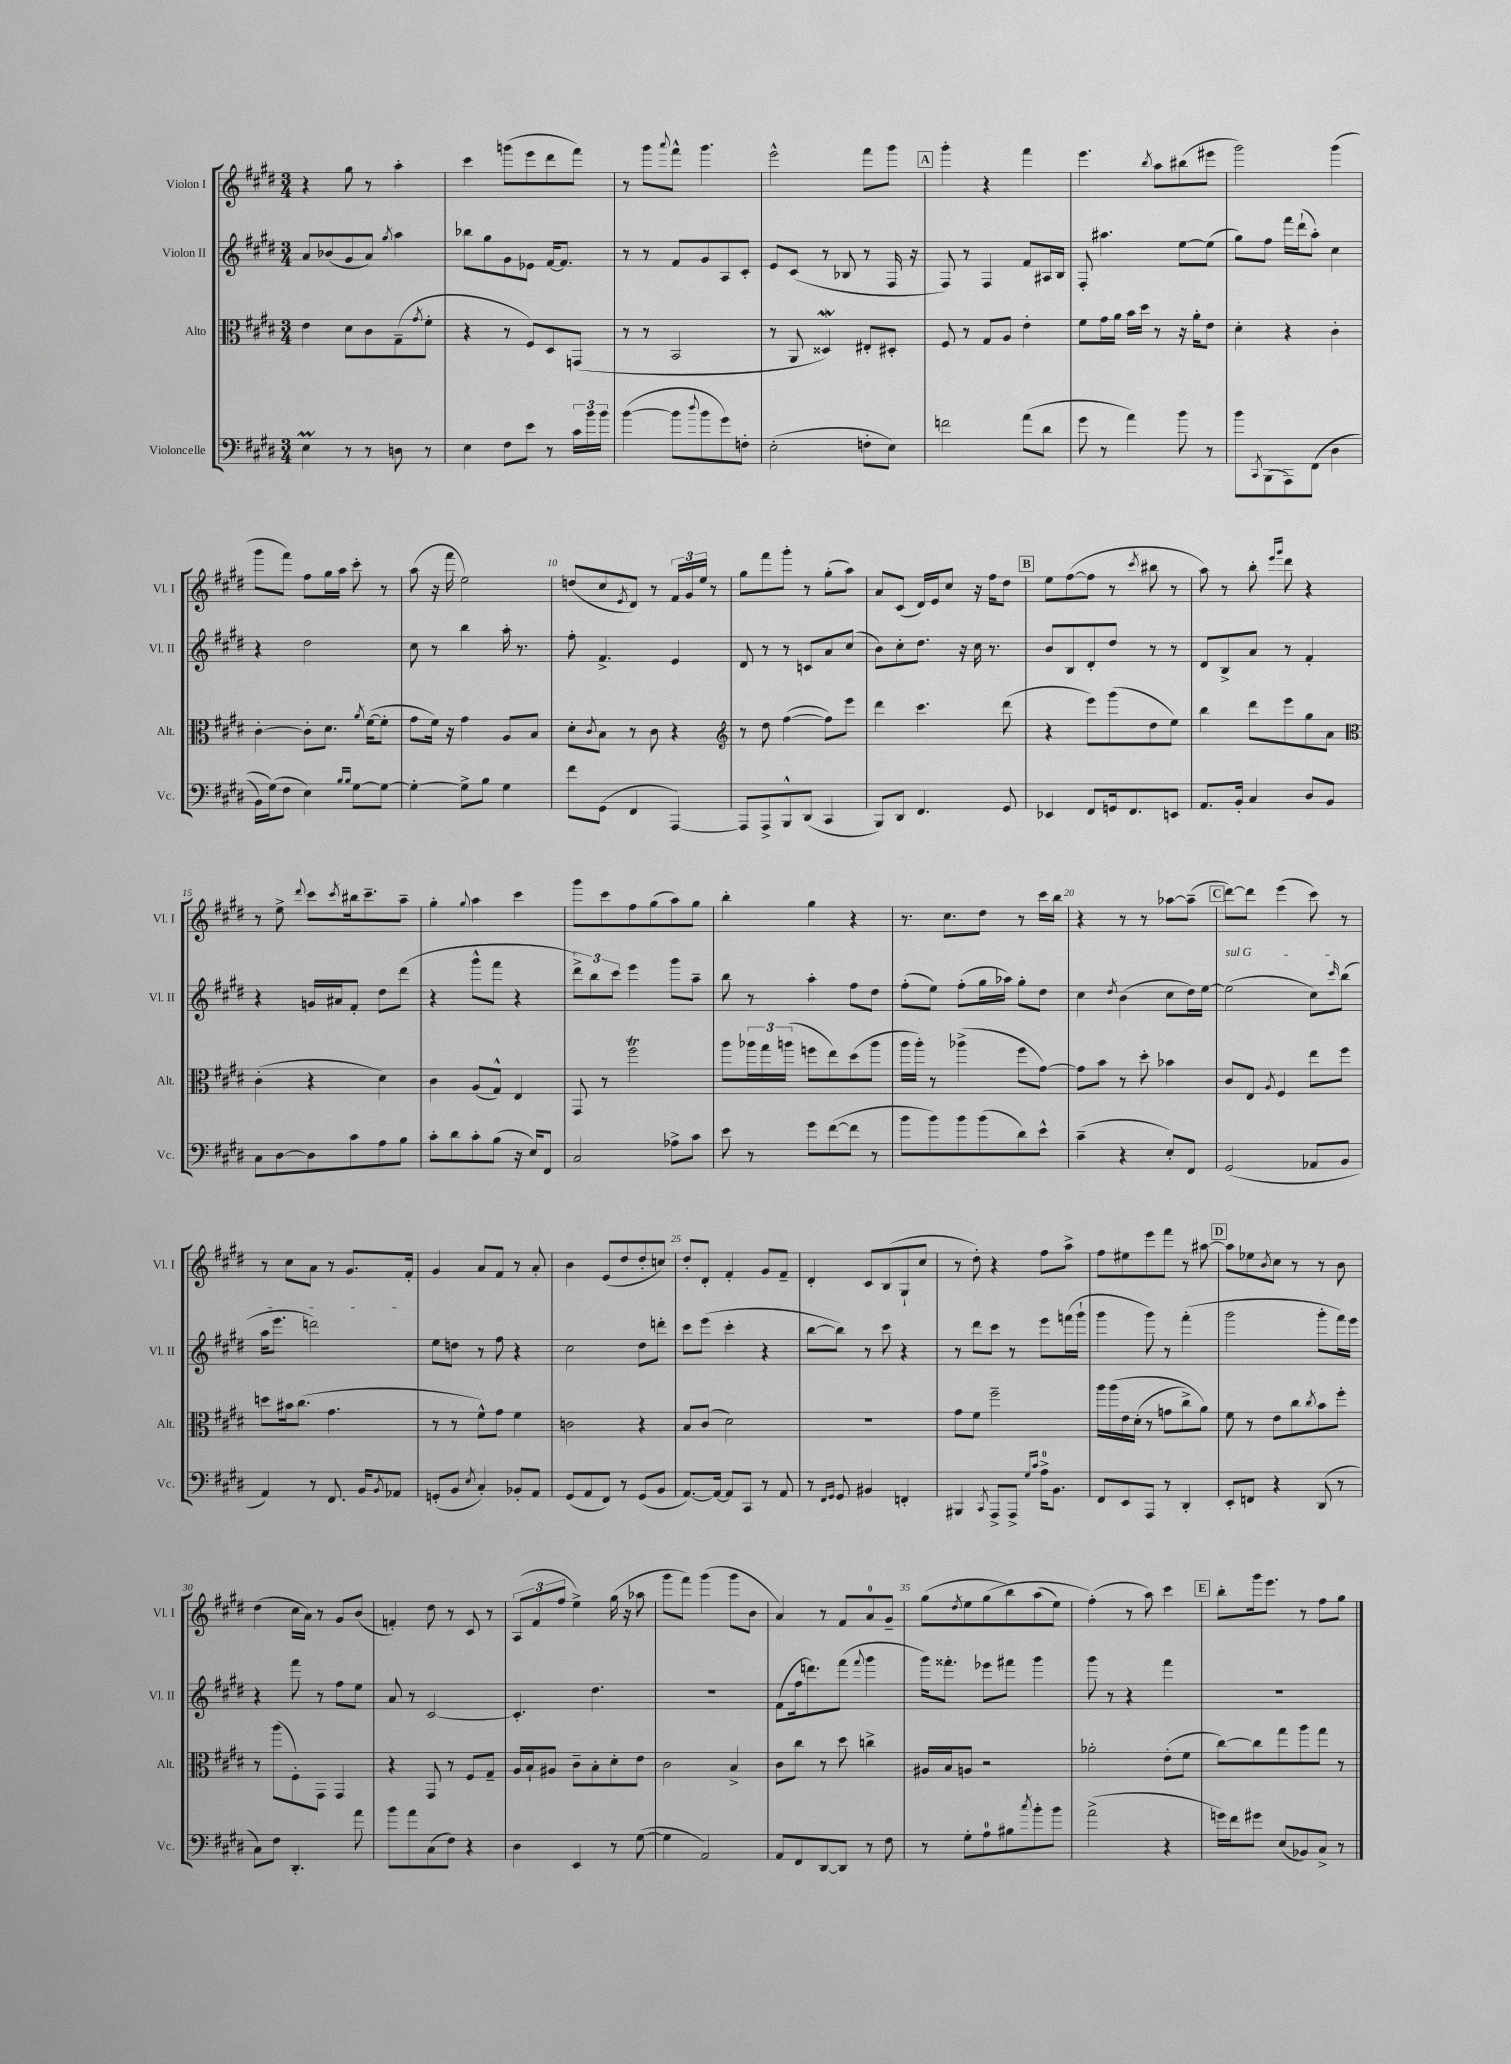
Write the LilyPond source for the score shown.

<<
\new StaffGroup <<
\new Staff = "s0" \with { instrumentName = "Violon I" shortInstrumentName = "Vl. I" } {
    \clef treble \key e \major \numericTimeSignature \time 3/4
    r4 gis''8 r8 a''4-. |
    cis'''4 g'''8( e'''8 dis'''8 fis'''8) |
    r8 gis'''8 \appoggiatura { a'''8 } fis'''8-^ gis'''4. |
    e'''2-^ fis'''8 gis'''8 |
    \mark \markup { \box "A" } gis'''4-. r4 fis'''4 |
    e'''4. \acciaccatura { b''8 } a''8 bis''8( eis'''8 |
    gis'''2) gis'''4( |
    gis'''8 fis'''8) fis''8 gis''16 a''16 cis'''8-. r8 |
    a''8( r16 fis'''16 e''2) |
    d''8( cis''8 \acciaccatura { e'8 } dis'8) r8 \tuplet 3/2 { fis'16 gis'16 e''16 } r8 |
    gis''8 fis'''8 gis'''8-. r8 gis''8-.( a''8) |
    a'8 cis'8( dis'16) e'16 cis''8 r16 fis''16 dis''8 |
    \mark \markup { \box "B" } e''8 fis''8~( fis''8 r8 \acciaccatura { cis'''8 } bis''8 r8 |
    a''8) r8 b''8-. \grace { e'''16 gis'''16 } dis'''8 r4 |
    r8 e''8-> \appoggiatura { dis'''8 } cis'''8 \acciaccatura { cis'''8 } bis''16 cis'''8.-- a''8-- |
    gis''4-. \appoggiatura { gis''8 } a''4 cis'''4 |
    gis'''8 cis'''8 fis''8 gis''8( a''8) gis''8 |
    b''4-. gis''4 r4 |
    r8. cis''8. dis''8 r8 cis'''16 b''16 |
    r4 r8 r8 aes''8~ aes''8--( |
    \mark \markup { \box "C" } dis'''8~) dis'''8 e'''4( cis'''8) r8 |
    r8 cis''8 a'8 r8 gis'8. fis'16-. |
    gis'4 a'8 fis'8 r8 a'8-. |
    b'4 e'8( dis''8 dis''8-. c''8) |
    dis''8-. dis'8-. fis'4-. gis'8 fis'8-- |
    dis'4-. cis'8 b8( gis8-! cis''8 |
    r8 dis''8-.) r4 fis''8 a''8-> |
    fis''8 eis''8 e'''8 fis'''8 r8 ais''8~ |
    \mark \markup { \box "D" } ais''8 ees''8 \acciaccatura { b'8 } cis''8 r8 r8 b'8 |
    dis''4( cis''16 a'16) r8 gis'8 b'8( |
    f'4-.) dis''8 r8 cis'8 r8 |
    \tuplet 3/2 { a8( fis'8 fis''8 } e''4->) gis''16( r16 aes''8 |
    gis'''8 fis'''8) gis'''4( gis'''8 b'8 |
    a'4) r8 fis'8 a'8-0 gis'8-- |
    gis''8( \acciaccatura { dis''8 } e''8 gis''8\( b''8) a''8( e''8) |
    fis''4-.(\) r8 a''8) cis'''4 |
    \mark \markup { \box "E" } b''8-. gis'''16 e'''8. r8 fis''8 gis''8 \bar "|." |
}
\new Staff = "s1" \with { instrumentName = "Violon II" shortInstrumentName = "Vl. II" } {
    \clef treble \key e \major \numericTimeSignature \time 3/4
    a'8 bes'8( gis'8 a'8) \acciaccatura { gis''8 } a''4 |
    bes''8 gis''8 gis'8 ees'8 fis'16~ fis'8. |
    r8 r8 fis'8 gis'8 a8 cis'8-. |
    e'8 cis'8( r8 bes8 r8 fis16 r16 |
    \mark \markup { \box "A" } fis8) r8 fis4 fis'8 ais16 b16 |
    fis8-. ais''4. e''8~ e''8( |
    gis''8) fis''8 fis'''16 dis'''16-!( a''8-.) cis''4 |
    r4 dis''2 |
    cis''8 r8 b''4 a''16-. r8. |
    fis''8-. fis'4.-> e'4 |
    dis'8 r8 r8 c'8 a'8 cis''8( |
    b'8) cis''8-. dis''8. r16 cis''16 r8. |
    \mark \markup { \box "B" } b'8 b8 dis'8-. dis''8 r8 r8 |
    dis'8 b8-> a'8 r8 fis'4-. |
    r4 g'16 ais'16 fis'8-. dis''8 dis'''8( |
    r4 gis'''8-^ fis'''8 r4 |
    \tuplet 3/2 { dis'''8->) b''8 cis'''8 } e'''4 gis'''8 a''8-- |
    b''8 r8 a''4-. fis''8 dis''8 |
    fis''8-.( e''8) fis''8-.( gis''16 aes''16) gis''8-. dis''8 |
    cis''4 \acciaccatura { dis''8 } b'4( cis''8 dis''16) e''16~ |
    \mark \markup { \box "C" } \once \override TextSpanner.bound-details.left.text = \markup { \italic "sul G" } e''2\startTextSpan( cis''8) \grace { cis'''16 } b''8( |
    a''16 e'''8. d'''2\stopTextSpan) |
    e''8 d''8 r8 fis''8 r4 |
    cis''2 dis''8 d'''8-. |
    cis'''8 e'''8( cis'''4-. r4 |
    b''8~ b''8) r8 cis'''8 r4 |
    r8 dis'''8 cis'''8 r8 e'''8 f'''16( gis'''16-! |
    gis'''4 gis'''8) r8 fis'''4-.( |
    \mark \markup { \box "D" } gis'''2 gis'''8-. fis'''16) e'''16 |
    r4 fis'''8 r8 fis''8 e''8 |
    a'8 r8 cis'2~ |
    cis'4.-. dis''4. |
    R2. |
    fis'8( fis''16 d'''8.) fis'''8( \appoggiatura { fis'''8 } gis'''4 |
    gis'''16) fisis'''8.-. ees'''8 fis'''8 gis'''4 |
    gis'''8 r8 r4 fis'''4 |
    \mark \markup { \box "E" } R2. \bar "|." |
}
\new Staff = "s2" \with { instrumentName = "Alto" shortInstrumentName = "Alt." } {
    \clef alto \key e \major \numericTimeSignature \time 3/4
    e'4 dis'8 cis'8 gis8--( \acciaccatura { gis'8 } fis'8-. |
    r4 r8 fis8) dis8 g,8( |
    r8 r8 b,2 |
    r8 a,8 disis4\mordent) eis8-. dis8-. |
    \mark \markup { \box "A" } fis8 r8 gis8 a8 e'4-. |
    fis'8 gis'16 a'16 b'16 dis''16 r8 r16 a'16-. e'8 |
    dis'4-. r4 cis'4-. |
    cis'4~-. cis'8-. dis'8. \acciaccatura { a'8 } fis'16~( fis'8-. |
    gis'8 fis'16) r16 gis'4 a8 b8 |
    dis'8-. \acciaccatura { cis'8 } b8 r8 cis'8 r4 |
    \clef treble r8 dis''8 fis''4~( fis''8) e'''8 |
    dis'''4 cis'''4. dis'''8( |
    \mark \markup { \box "B" } r4 e'''8) gis'''8( dis''8 e''8) |
    b''4 dis'''8 e'''8 gis''8 a'8 |
    \clef alto cis'4-.( r4 dis'4) |
    cis'4 a8( gis8-^) e4 |
    gis,8 r8 fis''2\trill |
    a''8 \tuplet 3/2 { aes''16 gis''16 a''16( } f''8 e''8) dis''8( a''8 |
    a''16 a''16-.) r8 aes''4->( fis''8 gis'8~) |
    gis'8 b'8 r8 dis''8-. bes'4 |
    \mark \markup { \box "C" } cis'8 e8 \acciaccatura { a8 } fis4 e''8 fis''8 |
    d''8 bis'16 cis''8.( gis'4. |
    r8 r8 fis'8-^) gis'8 fis'4 |
    c'2 r4 |
    b8 cis'8( dis'2) |
    R2. |
    gis'8 fis'8 fis''2-- |
    a''16 a''16\( e'16 dis'16-.( r8 g'8 cis''8->) a'8\) |
    \mark \markup { \box "D" } fis'8 r8 e'8 cis''8 \acciaccatura { cis''8 } b'8 fis''8-. |
    r8 a''8( fis8-.) gis,8 gis,4 |
    r4 gis,8 r8 fis8 gis8-- |
    a16 b16-! ais8 cis'8-- b8-. dis'8-. e'8 |
    cis'2 b4-> |
    cis'8 cis''8 r8 dis''8 c''4-> |
    ais16 b16 a8 r2 |
    aes'2-. e'8-.( fis'8 |
    \mark \markup { \box "E" } cis''8~) cis''8 gis''8 a''8 gis''8 r8 \bar "|." |
}
\new Staff = "s3" \with { instrumentName = "Violoncelle" shortInstrumentName = "Vc." } {
    \clef bass \key e \major \numericTimeSignature \time 3/4
    e4\prall r8 r8 d8 r8 |
    e4 fis8 e'8 r8 \tuplet 3/2 { cis'16 b'16 b'16 } |
    b'4~( b'8 \appoggiatura { dis''8 } b'8 gis'8) f8-. |
    e2-.( f8-. e8) |
    \mark \markup { \box "A" } f'2 a'8( dis'8 |
    gis'8 r8 a'4) b'8 r8 |
    b'8 \acciaccatura { cis,8 } b,,8( a,,8) fis,8(\( dis4 |
    b,16) gis16(\) fis8 e4) \grace { b16 b16 } gis8~ gis8~ |
    gis4~-. gis8-> b8 gis4 |
    fis'8 gis,8( fis,4 a,,4~) |
    a,,8 a,,8-> b,,8-^ dis,8( cis,4 |
    b,,8) dis,8 fis,4. gis,8 |
    \mark \markup { \box "B" } ees,4 fis,8 g,16 fis,8. e,8 |
    a,8. b,16-. cis4 dis8 b,8 |
    cis8 dis8~ dis8 cis'8 a8 b8 |
    cis'8-. dis'8 cis'8-. b8( r16 e16) fis,8 |
    cis2 aes8-> cis'8 |
    e'8 r8 gis'8 fis'8~( fis'8 r8 |
    b'8 b'8) b'8 b'8( dis'8) e'8-^ |
    cis'4--( r4 e8-.) fis,8 |
    \mark \markup { \box "C" } gis,2( aes,8 b,8 |
    a,4) r8 fis,8. b,16 \acciaccatura { b,8 } aes,8 |
    g,8-.( b,8 \acciaccatura { e8 } cis4-.) bes,8-. a,8 |
    gis,8( a,8 fis,8) r8 gis,8( b,8 |
    a,8.~) a,16~ a,8 cis,8 r8 a,8 |
    r8 \grace { fis,16 gis,16 } gis,8 bis,4 f,4-. |
    bis,,4 \acciaccatura { cis,8 } a,,8-> a,,8-> \grace { gis16 cis'16 } a16-0-> b,8. |
    fis,8 e,8 a,,8 r8 dis,4-. |
    \mark \markup { \box "D" } e,8-. f,8 r4 dis,8( r8 |
    cis8) fis8 dis,4.-. a'8 |
    b'8 a'8 cis8( fis8) r4 |
    dis4 e,4 r8 gis8~( |
    gis4 a,2) |
    a,8 fis,8 dis,8~ dis,8 r8 fis8 |
    r8 gis8-. a8-0 bis8 \acciaccatura { cis''8 } b'8-. b'8 |
    a'2->( r4 |
    \mark \markup { \box "E" } g'16) fis'16 gis'8 e8( bes,8) cis8-> r8 \bar "|." |
}
>>
>>
\layout { \context { \Score \override BarNumber.break-visibility = ##(#f #t #t) barNumberVisibility = #(every-nth-bar-number-visible 5) } }
